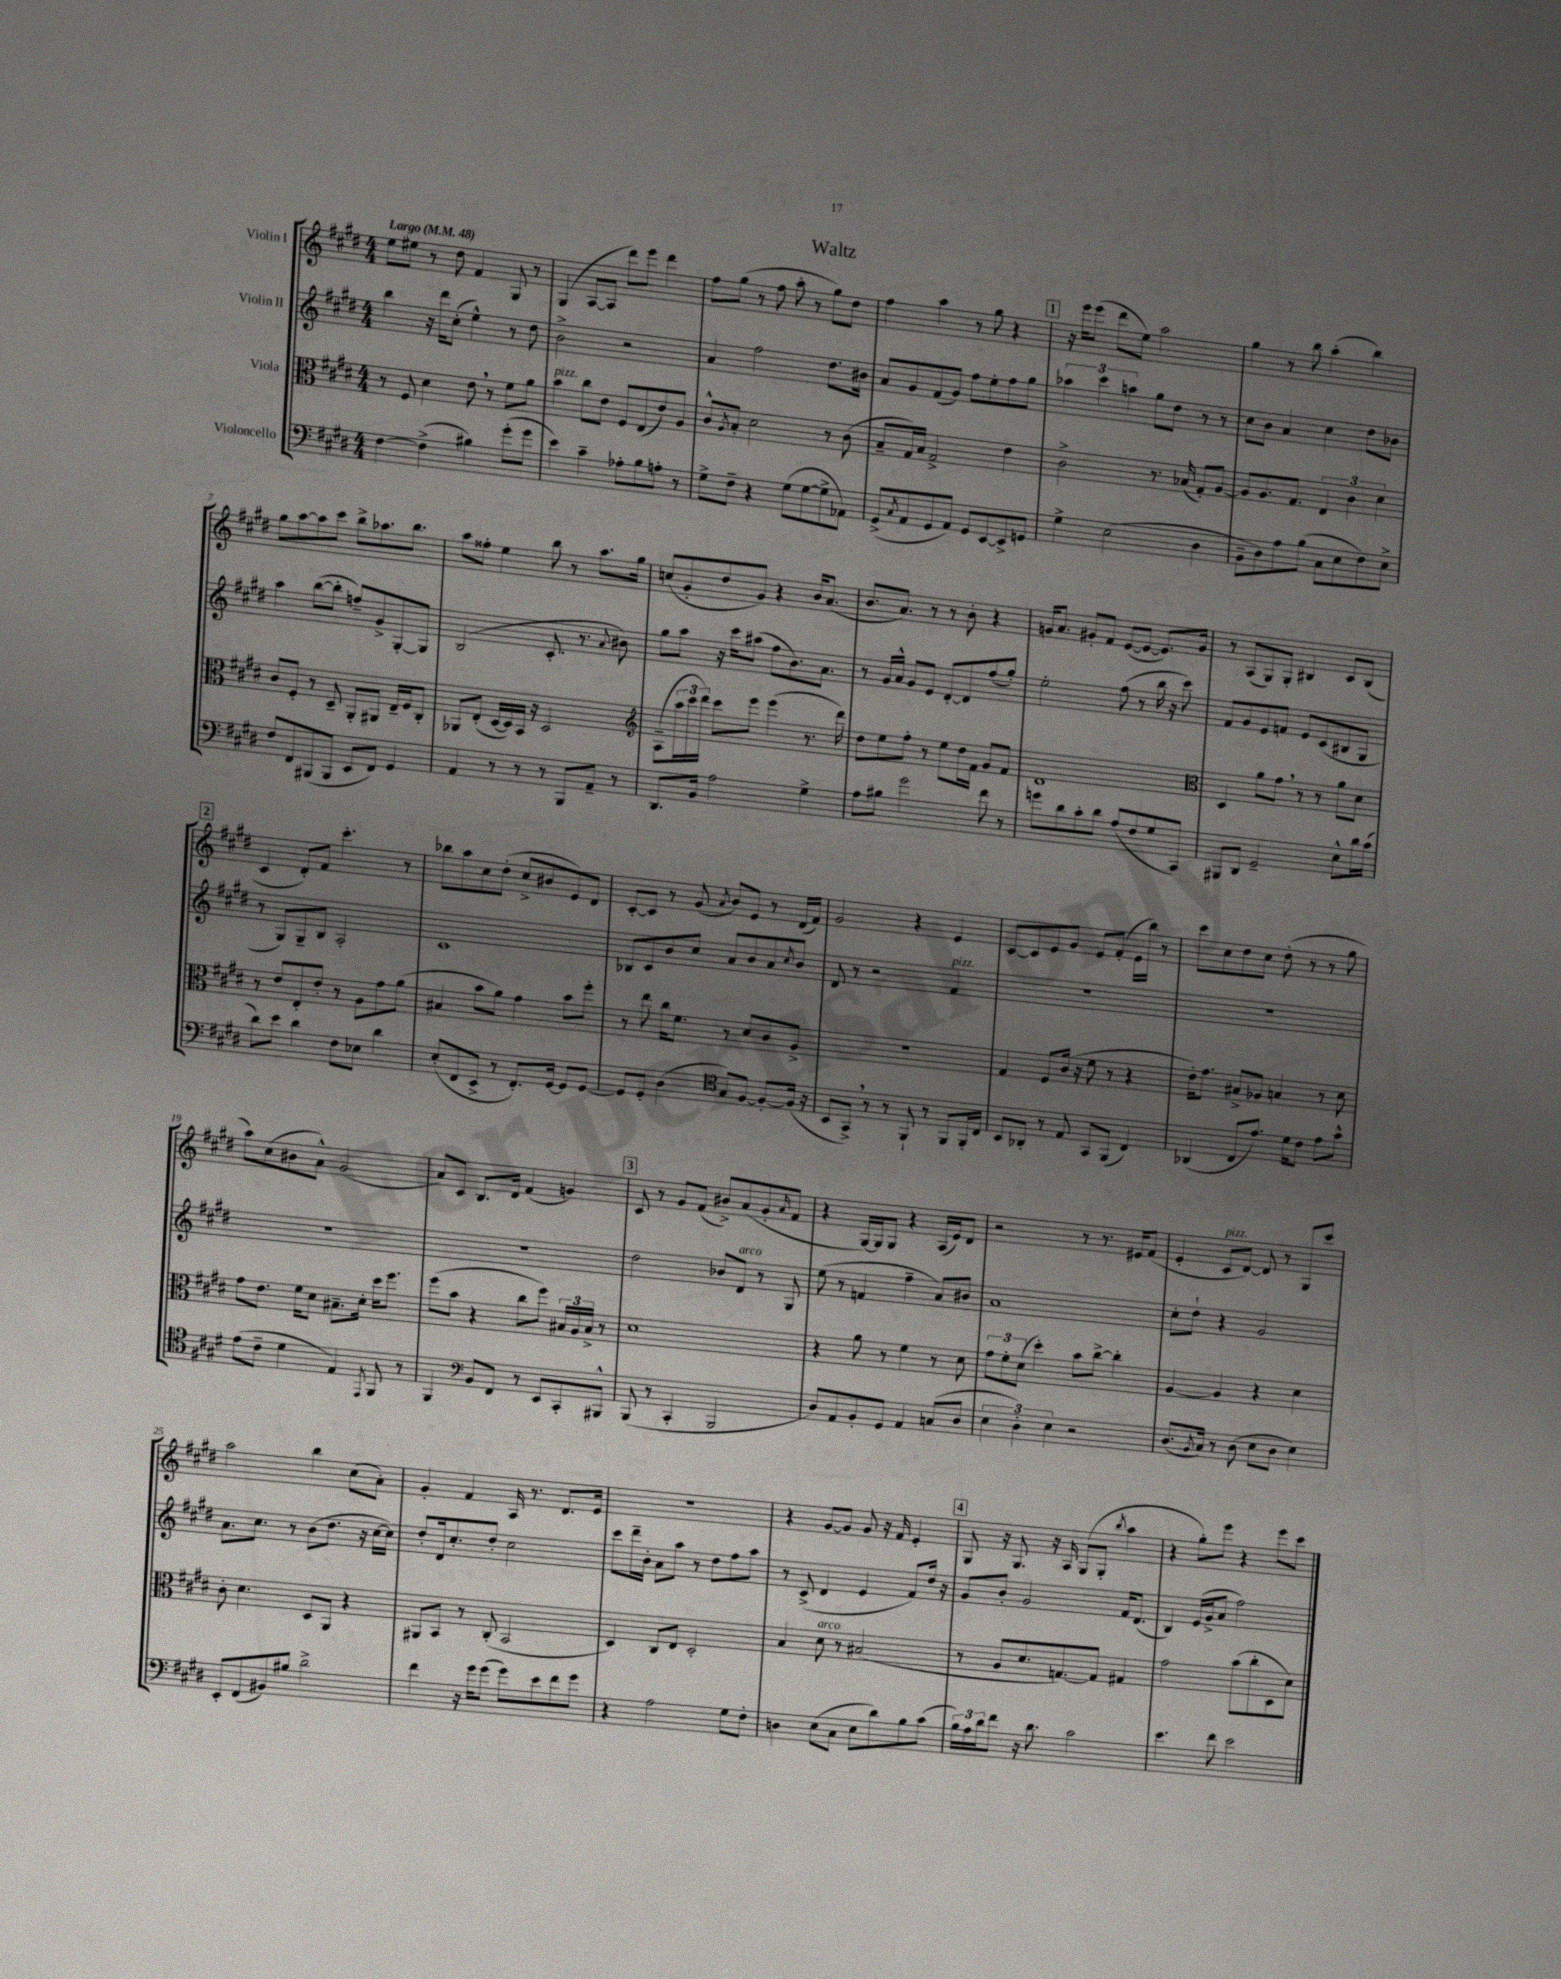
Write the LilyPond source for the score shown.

\header { title = "Waltz" }
<<
\new StaffGroup <<
\new Staff = "s0" \with { instrumentName = "Violin I" } {
    \clef treble \key e \major \numericTimeSignature \time 4/4 \tempo "Largo" 4 = 48
    e''8 eis''8 r8 dis''8 fis'4 gis8 r8 |
    gis4( a8~ a8 dis'''8) e'''8 dis'''4 |
    fis''8 gis''8( r8 fis''8 a''8-. r8 gis''8) dis''8 |
    fis''4 a''4 r8 gis''8 r4 |
    \mark \markup { \box "1" } r16 e'''16 e'''8( dis'''8 e''8) a''2 |
    gis''4 r8 b''8 a''4-.( b''4) |
    gis''8 a''8~ a''8 cis'''8 b''8-> aes''8. b''8. |
    a''8 fisis''8-. e''4 b''8 r8 a''8. gis''16 |
    c''8( gis'8-. dis''8 gis'8) r4 b'16 a'8.( |
    b'8. a'8.) r8 r8 b'8-. r4 |
    g'16 a'8. gis'8-. fis'8 e'8~( e'8~ e'8.) gis'16 |
    r8 a8( gis8) gis8-. bis4 cis'8 bis8( |
    \mark \markup { \box "2" } cis'4 dis'8-.) fis'8 cis'''4.-. r8 |
    bes''8 a''8 cis''8 dis''8-.( cis''8-> bis'8 e'8) dis'8 |
    cis'8~-. cis'8 r8 gis'8( \acciaccatura { a'8 } b'8) e'8 r8 dis'16( fis'16) |
    gis'2 r4 e'4 |
    cis'8~ cis'8 e'8 gis'8 e'8 fis'8-.( e'16 b''16) r8 |
    cis'''8 cis''8 dis''8 cis''8 dis''8-.( r8 r8 gis''8 |
    a''8) cis''8( bis'8 a'8-^) gis'2( |
    a'8) cis'8 b8. dis'16 fis'4( g'4) |
    \mark \markup { \box "3" } cis'8 r8 gis'8 fis'8( bis'8->) a'8( gis'8-. \grace { a'16 } fis'8 |
    r4 gis16~) gis16 gis8 r4 a16( e'16) dis'8 |
    r2 r8 r8. eis'16 fis'8( |
    e'4-. cis'8^\markup { \italic "pizz." } dis'8~) dis'8 r8 gis8 cis'''8 |
    a''2 b''4 cis''8( a'8-.) |
    gis'4-. fis'4 a16 r8. dis'8. e'16 |
    R1 |
    r4 gis'8~ gis'8 gis'8 r16 fis'16 e'4-. |
    \mark \markup { \box "4" } gis8 r16 gis8. r16 a16 gis8( gis8-. \acciaccatura { b''8 } a''4 |
    r4 gis''8-.) e'''8 r4 e'''8 cis'''8 \bar "|." |
}
\new Staff = "s1" \with { instrumentName = "Violin II" } {
    \clef treble \key e \major \numericTimeSignature \time 4/4
    b''4 r16 dis'''16 cis''8-.( e''4-^) r8 dis''8 |
    b'2-> r2 |
    a'4 fis''2 dis''8. bis'16 |
    a'8 gis'8 fis'8( gis'8) fis''8 e''8-. fis''8 gis''8 |
    \mark \markup { \box "1" } \tuplet 3/2 { aes''4 cis'''4 a''4 } gis''8 dis''8 r8 r8 |
    cis''8 b'8 a'4 cis''4 dis''8 bes'8 |
    a''4 b''8~( b''8-. f''8--) gis'8-> gis8~-. gis8 |
    b2( cis'8.-. r8. \appoggiatura { a'8 } bis'8) |
    gis''8 a''8 r16 cis'''16 ais''8( fis''8 b'8.) a'8. |
    r8 gis'16 a'16-^ gis'8 e'8 dis'8~-. dis'8 fis''8( gis''8-.) |
    e''2-. fis''8( r8 b''16 r16 cis'''8) |
    fis'8 gis'8 e'8 f'8 e'8 cis'8( bis8 gis8 |
    \mark \markup { \box "2" } r8 gis8) gis8-- b8 a2-. |
    cis'1 |
    bes8 cis'8 b'8 cis''8 a'8 b'8 a'8 \acciaccatura { cis''8 } b'8 |
    dis'8 r8 r2 fis'4^\markup { \italic "pizz." } |
    R1 |
    R1 |
    R1 |
    R1 |
    \mark \markup { \box "3" } dis''2 bes'8 dis'8^\markup { \italic "arco" } r8 gis8 |
    e''8( r8 f'4 fis''4-- a'8) bis'8 |
    a'1 |
    cis''8-. dis''8-! r4 gis'2 |
    a'8. cis''8. r8 b'8( dis''8. r16 cis''16~ cis''16) |
    dis''8-. dis'16 cis''8.-. dis''8-. cis''2 |
    cis'''8 dis'''16-- b'16-. a'8 a''8 r8 dis''8 fis''8 a''8 |
    r8 cis'8->( dis'4 e'4 fis'8) dis''16 r16 |
    \mark \markup { \box "4" } gis'8 b'8-. gis'2 fis'16 dis'8.( |
    b4) e'16( gis'16-> a'8 fis''2) \bar "|." |
}
\new Staff = "s2" \with { instrumentName = "Viola" } {
    \clef alto \key e \major \numericTimeSignature \time 4/4
    r8 fis8 dis'4 e'8 \breathe r8 fis'8 a'8 |
    b'4^\markup { \italic "pizz." } cis''8 e'8 fis8 e8( e'8) a8 |
    cis'8-^ \acciaccatura { a8 } b8-. dis'2 r8 cis'8( |
    b8-- gis16) b16 gis2-> e'4 |
    \mark \markup { \box "1" } cis'2-> r8. bes16( gis8-.) a8~ |
    a8 a8. gis8. \tuplet 3/2 { e4 cis'4 dis'4 } |
    cis'8 fis8-. r8 dis8-- a,8-. ais,8 e16-- fis16 cis8-. |
    aes,8 e8-.( dis16~ dis16) b,16 r16 dis2 |
    \clef treble a8--( \tuplet 3/2 { a''16 cis'''16 dis'''16) } cis'''8 e'''8 e'''4( r8. dis'''16) |
    dis''8 e''8 fis''8-. r8 e''8 dis''16 fis'16 gis'8 fis'8 |
    dis'1 |
    \clef alto dis4 a'8 gis'8 \breathe r8 r8 a'8 dis'8 |
    \mark \markup { \box "2" } r8 e'8 e8-. e'8-. r8 a8 gis'8 a'8( |
    bis4 b'8 a'8) gis'4 b'8 fis''8-. |
    r8 e''8 cis''16 fis'8. r8 dis'8 cis'8 a8-> |
    R1 |
    gis4 fis8 cis'16( r16 fis'8 r8 r4 |
    e'16-.) gis'8. bis8-> aes8 b4 r8 dis'8 |
    gis'8 e'8. fis'16 dis'8 bis8.-- dis'16-. dis''16 fis''8. |
    fis''8( b'8 r4 cis''8 fis''8) \tuplet 3/2 { bis16 a16 bis16-> } r8 |
    \mark \markup { \box "3" } dis'1 |
    r4 a'8 r8 fis'4 r8 dis'8 |
    \tuplet 3/2 { gis'8 fis'8-. dis'8( } dis''4-.) b'8 cis''8~-> cis''4-. |
    a4~ a4 r4 dis'4 |
    cis'8-. dis'4. dis8 a,8 r4 |
    ais,8 b,8 r8 cis8-.( b,2 |
    dis4) cis8 e8 dis2-. |
    b4 dis'8^\markup { \italic "arco" } r8 bis2( |
    \mark \markup { \box "4" } r8 a8 dis'8. g8.~) g8 gis4 |
    gis'2 b'8( cis''8-. dis8 dis'8) \bar "|." |
}
\new Staff = "s3" \with { instrumentName = "Violoncello" } {
    \clef bass \key e \major \numericTimeSignature \time 4/4
    fis4~ fis4->( bis4) gis'8-.( gis'8 |
    e'4) cis'4-- aes8-. b8 a8-. r8 |
    gis8-> fis8-- r4 gis8( gis8~ gis8-> aes,8) |
    gis,8->( \acciaccatura { cis8 } a,8 gis,8 a,8) gis,8 e,8~ e,8-> g,8 |
    \mark \markup { \box "1" } gis4-> e2( dis4 |
    b,8-- dis8) a8 b8( cis8 e8 fis8) e8-> |
    fis8 fis,8 bis,,8( bis,,8 e,8 fis,8) gis,4 |
    a,4 r8 r8 r8 b,,8 a,8-- r8 |
    dis,8. b,16 a2 gis4-> |
    a8 bis8 gis'2 fis'8 r8 |
    g'8 dis'8 cis'8-. dis'8 a8( fis8 gis8 cis,8) |
    bis,,8 dis,8 gis,2-- e8-^ dis'16 cis'16( |
    \mark \markup { \box "2" } dis'8) e'8 dis'4 fis8 ees8 dis'4 |
    e8-.( fis,8 e,8-> r8 fis,8.-.) gis,16~ gis,8 gis,8~ |
    gis,8 gis,8-. dis4( \clef tenor gis8) fis8~ fis8~-. fis16( r16 |
    b,8 gis,8->) \breathe r8 r8 fis,8-! r8 fis,8 fis,16-. cis16 |
    b,8 aes,8-. r8 e8 gis,8 fis,8( cis4) |
    aes,4( cis8 e'8.) dis'16 cis'8 e'8 gis'8-^ |
    e'8( cis'8-- dis'4 e4) \acciaccatura { e,8 } fis,8 r8 |
    fis,4 \clef bass b,8 fis,8 r8 e,8 cis,8-. bis,,8-^ |
    \mark \markup { \box "3" } b,,8( r8 cis,4-. b,,2 |
    dis8) a,8 b,8-. gis,8 a,4 c8( dis8 |
    \tuplet 3/2 { e4 dis4-.) e4 } r2 |
    dis8.( \acciaccatura { b,8 } cis16) r8 dis8( e8 dis8 e4) |
    e,8-. fis,8( bis,8) bis8 dis'2-> |
    fis'4 r16 gis'16 gis'8( gis'8) e'8 fis'8 gis'8 |
    r4 a2 gis8 fis8-. |
    d4 e8( cis8 e8 dis'8) b8 cis'8( |
    \mark \markup { \box "4" } \tuplet 3/2 { b16) a16 dis'16 } fis'8 r16 dis'8. cis'2 |
    e'4. fis'8 e'2 \bar "|." |
}
>>
>>
